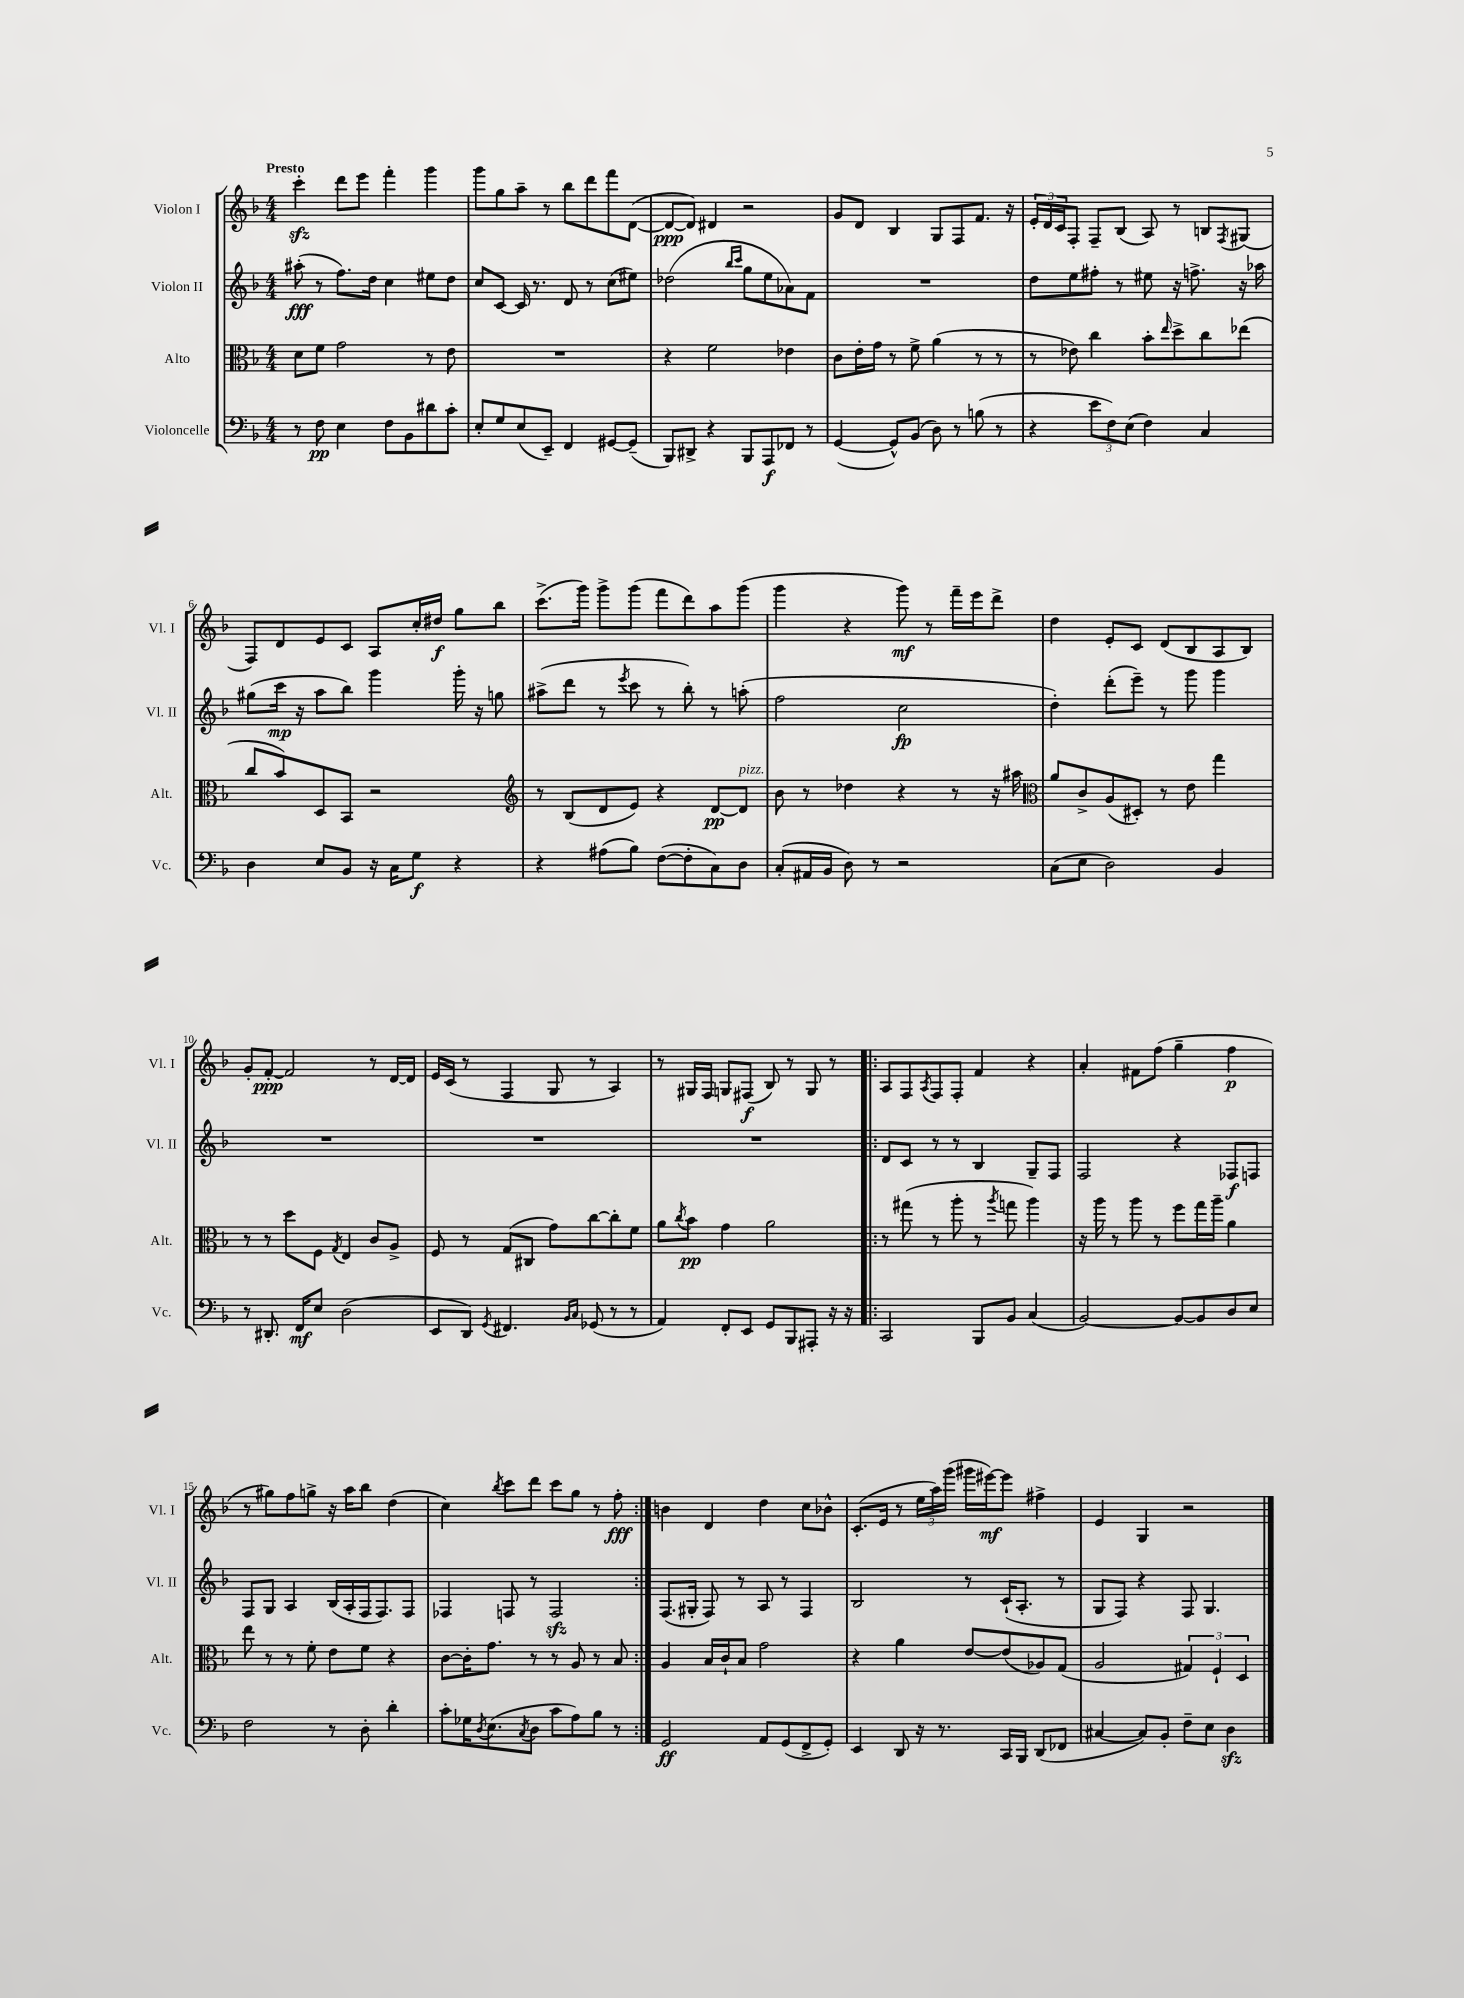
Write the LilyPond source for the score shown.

<<
\new StaffGroup <<
\new Staff = "s0" \with { instrumentName = "Violon I" shortInstrumentName = "Vl. I" } {
    \clef treble \key f \major \numericTimeSignature \time 4/4 \tempo "Presto"
    c'''4-.\sfz d'''8 e'''8 f'''4-. g'''4 |
    g'''8 g''8 a''8-- r8 bes''8 d'''8 f'''8 d'8~( |
    d'8~\ppp d'8) dis'4 r2 |
    g'8 d'8 bes4 g8 f8 f'8. r16 |
    \tuplet 3/2 { e'16-. d'16 c'16 } f8-. f8-- bes8( a8) r8 b8 \acciaccatura { f8 } gis8( |
    f8) d'8 e'8 c'8 a8 c''16-. dis''16\f g''8 bes''8 |
    c'''8.->( g'''16) g'''8-> g'''8( f'''8 d'''8) a''8 g'''8( |
    g'''4 r4 g'''8\mf) r8 f'''16-- e'''16 d'''8-> |
    d''4 e'8-. c'8 d'8( bes8 a8 bes8) |
    g'8-. f'8~-.\ppp f'2 r8 d'16~ d'16 |
    e'16 c'16( r8 f4 g8 r8 a4) |
    r8 gis16 f16 g8 fis8\f( bes8) r8 g8 r8 |
    \repeat volta 2 { a8 f8 \acciaccatura { a8 } f8 f8-. f'4 r4 |
    a'4-. fis'8 f''8( g''4-- f''4\p |
    r8 gis''8) f''8 g''8-> r16 a''16 bes''8 d''4( |
    c''4) \acciaccatura { bes''8 } c'''8 d'''8 c'''8 g''8 r8 f''8-.\fff | }
    b'4 d'4 d''4 c''8 bes'8-^ |
    c'8.-.( e'16 r8 \tuplet 3/2 { e''16 a''16) g'''16( } gis'''16 eis'''16~\mf) eis'''8 fis''4-> |
    e'4 g4 r2 \bar "|." |
}
\new Staff = "s1" \with { instrumentName = "Violon II" shortInstrumentName = "Vl. II" } {
    \clef treble \key f \major \numericTimeSignature \time 4/4
    ais''8-.\fff( r8 f''8.) d''16 c''4 eis''8 d''8 |
    c''8 c'8~ c'16 r8. d'8 r8 c''8( eis''8) |
    des''2( \grace { bes''16 c'''16 } g''8 e''8 aes'8) f'8 |
    R1 |
    d''8 e''8 fis''8-. r8 eis''8 r16 f''8.-> r16 aes''16 |
    gis''8( c'''16\mp r16 a''8 bes''8) g'''4 g'''16-. r16 g''8 |
    ais''8->( d'''8 r8 \acciaccatura { e'''8 } c'''8 r8 bes''8-.) r8 a''8-.( |
    f''2 c''2\fp |
    d''4-.) d'''8-.( e'''8--) r8 g'''8 g'''4 |
    R1 |
    R1 |
    R1 |
    \repeat volta 2 { d'8 c'8 r8 r8 bes4 g8-- f8 |
    f2 r4 fes8\f f8 |
    f8 g8 a4 bes16( a16-. f16 f8.) f8 |
    fes4 f8 r8 f2\sfz | }
    f8.( gis16-. f8) r8 a8 r8 f4 |
    bes2 r8 c'16-!( a8.-. r8 |
    g8 f8) r4 f8 g4. \bar "|." |
}
\new Staff = "s2" \with { instrumentName = "Alto" shortInstrumentName = "Alt." } {
    \clef alto \key f \major \numericTimeSignature \time 4/4
    d'8 f'8 g'2 r8 e'8 |
    R1 |
    r4 f'2 ees'4 |
    c'8 e'16-. g'16 r8 f'8-> a'4( r8 r8 |
    r8 ees'8) c''4 bes'8-. \grace { e''16 } d''8-> c''8 ees''8( |
    c''8 bes'8) d8 bes,8 r2 |
    \clef treble r8 bes8( d'8 e'8) r4 d'8~\pp d'8^\markup { \italic "pizz." } |
    bes'8 r8 des''4 r4 r8 r16 ais''16 |
    \clef alto a'8 c'8-> a8( dis8-.) r8 e'8 g''4 |
    r8 r8 d''8 f8 \acciaccatura { g8 } e4 c'8 a8-> |
    f8 r8 g8( cis8 g'8) c''8~ c''8-. f'8 |
    a'8 \acciaccatura { c''8 } bes'8\pp g'4 a'2 |
    \repeat volta 2 { r8 gis''8( r8 a''8-. r8 \acciaccatura { a''8 } g''8 a''4) |
    r16 a''16 r8 a''8 r8 f''8 g''16 a''16-- a'4 |
    e''8 r8 r8 f'8-. e'8 f'8 r4 |
    c'8~ c'16-. g'8. r8 r8 a8 r8 bes8 | }
    a4 bes16 c'16-! bes8 g'2 |
    r4 a'4 e'8~ e'8( aes8) g8( |
    a2 \tuplet 3/2 { gis4) f4-! d4 } \bar "|." |
}
\new Staff = "s3" \with { instrumentName = "Violoncelle" shortInstrumentName = "Vc." } {
    \clef bass \key f \major \numericTimeSignature \time 4/4
    r8 f8\pp e4 f8 bes,8 dis'8 c'8-. |
    e8-. g8 e8( e,8--) f,4 gis,8~ gis,8--( |
    bes,,8) dis,8-> r4 bes,,8 a,,8\f fes,8 r8 |
    g,4~( g,8-^) bes,8( d8) r8 b8( r8 |
    r4 \tuplet 3/2 { e'8 f8) e8( } f4) c4 |
    d4 e8 bes,8 r16 c16 g8\f r4 |
    r4 ais8( bes8) f8~( f8-. c8) d8 |
    c8-.( ais,16 bes,16 d8) r8 r2 |
    c8( e8 d2) bes,4 |
    r8 dis,8.-. f,16\mf e8 d2( |
    e,8 d,8) \acciaccatura { g,8 } fis,4. \grace { bes,16 c16 } ges,8( r8 r8 |
    a,4) f,8-. e,8 g,8 bes,,8 ais,,8-. r16 r16 |
    \repeat volta 2 { c,2 bes,,8 bes,8 c4( |
    bes,2~) bes,8~ bes,8 d8 e8 |
    f2 r8 d8-. d'4-. |
    c'8-. ges16 \acciaccatura { d8 } e8.( \acciaccatura { c8 } d8 c'8 a8) bes8 r8 | }
    g,2\ff a,8 g,8( f,8-> g,8-.) |
    e,4 d,8 r16 r8. c,16 bes,,16 d,8( fes,8 |
    cis4~ cis8) bes,8-. f8-- e8 d4\sfz \bar "|." |
}
>>
>>
